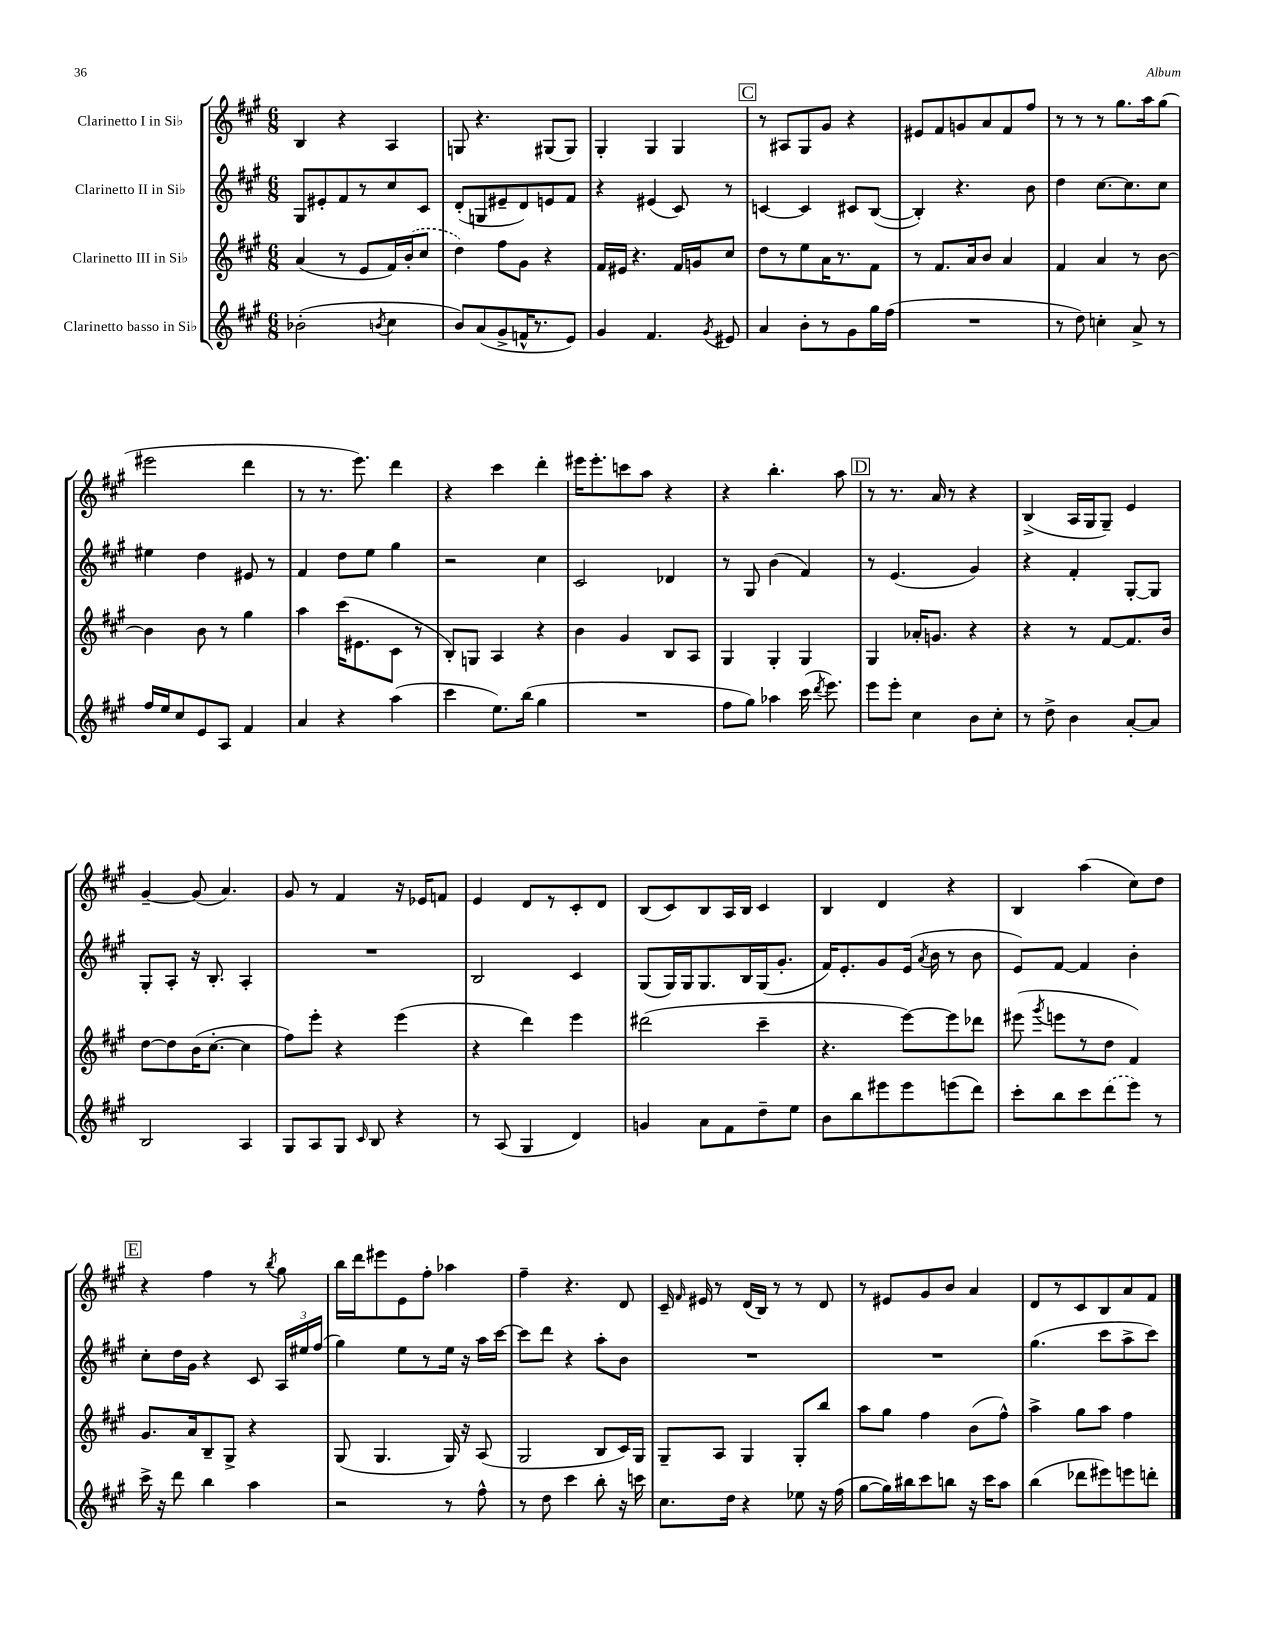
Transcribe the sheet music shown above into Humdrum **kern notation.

**kern	**kern	**kern	**kern
*part4	*part3	*part2	*part1
*staff4	*staff3	*staff2	*staff1
*I"Clarinetto basso in Si♭	*I"Clarinetto III in Si♭	*I"Clarinetto II in Si♭	*I"Clarinetto I in Si♭
*clefG2	*clefG2	*clefG2	*clefG2
*k[f#c#g#]	*k[f#c#g#]	*k[f#c#g#]	*k[f#c#g#]
*M6/8	*M6/8	*M6/8	*M6/8
=18	=18	=18	=18
(2b-X'\	(4a/	8G#/L	4B/
.	.	8e#X'/	.
.	8r	8f#/	4r
.	8e/L	8r	.
8qbn/	.	.	.
4cc#\	16f#/L)	8cc#/	4A/
.	(16b'/J	.	.
.	8cc#/J	8c#/J	.
=19	=19	=19	=19
8b/L)	4dd\)	(8d'/L	8Gn/
(8a/	.	8Gn/	4.r
8g#^/	8ff#\L	8e#X~/	.
16fn^^/K	8g#\J	8d/)	.
8.r	.	.	.
.	4r	8en/	(8G#X/L
8e/J)	.	8f#/J	8G#/J)
=20	=20	=20	=20
4g#/	16f#/LL	4r	4G#'/
.	16e#X/JJ	.	.
.	4.r	.	.
4.f#/	.	(4e#X/	4G#/
.	16f#/LL	8c#/)	4G#/
.	16gn/J	.	.
8qg#/	.	.	.
8e#X/	8cc#/J	8r	.
!!LO:REH:place=s1:t=C
=21	=21	=21	=21
4a/	8dd\L	[4cn/	8r
.	8r	.	8A#X/L
8b'\L	8ee\	4c/]	8G#/
8r	16a\K	.	8g#/J
.	8.r	.	.
8g#\	.	8c#X/L	4r
16gg#\L	8f#\J	([8B/J	.
(16ff#\JJ	.	.	.
=22	=22	=22	=22
2.r	8r	4B'/])	8e#X/L
.	8.f#/L	.	8f#/
.	.	4.r	8gn/
.	16a/k	.	.
.	8b/J	.	8a/
.	4a/	.	8f#/
.	.	8b\	8ff#/J
=23	=23	=23	=23
8r	4f#/	4dd\	8r
8dd\)	.	.	8r
4ccn'\	4a/	[8.cc#\L	8r
.	.	.	8.gg#\L
.	.	8.cc#\]	.
8a^/	8r	.	.
.	.	.	16aa\k
8r	[8b\	8cc#\J	(8gg#\J
!!LO:LB:g=z
=24	=24	=24	=24
16ff#/LL	4b\]	4ee#X\	2eee#X\
16ee/J	.	.	.
8cc#/	.	.	.
8e/	8b\	4dd\	.
8A/J	8r	.	.
4f#/	4gg#\	8e#X/	4ddd\
.	.	8r	.
=25	=25	=25	=25
4a/	4aa\	4f#/	8r
.	.	.	8.r
4r	(16ccc#\KL	8dd\L	.
.	8.e#X\	.	8.eee\)
.	.	8ee\J	.
(4aa\	8c#\J	4gg#\	4ddd\
.	8r	.	.
=26	=26	=26	=26
4ccc#\	8B'/L)	2r	4r
.	8Gn/J	.	.
8.ee\L)	4A/	.	4ccc#\
(16bb\Jk	.	.	.
4gg#\	4r	4cc#\	4ddd'\
=27	=27	=27	=27
2.r	4b\	2c#/	16eee#X\KL
.	.	.	8.eee#'\
.	4g#/	.	8cccn\
.	.	.	8aa\J
.	8B/L	4d-X/	4r
.	8A/J	.	.
=28	=28	=28	=28
8ff#\L	4G#/	8r	4r
8gg#\J)	.	8G#/	.
4aa-X\	4G#'/	(4b\	4.bb'\
(16ccc#\	4G#/	4f#/)	.
8qddd/	.	.	.
8.eee\)	.	.	.
.	.	.	8aa\
!!LO:REH:place=s1:t=D
=29	=29	=29	=29
8eee\L	4G#/	8r	8r
8eee'\J	.	(4.e/	8.r
4cc#\	16a-X'/KL	.	.
.	8.gn/J	.	16a/
.	.	.	8r
8b\L	4r	4g#/)	4r
8cc#'\J	.	.	.
=30	=30	=30	=30
8r	4r	4r	(4B^/
8dd^\	.	.	.
4b\	8r	4f#'/	16A/LL
.	.	.	16G#/J
.	[8f#/L	.	8G#~/J)
[8a'/L	8.f#/]	[8G#'/L	4e/
8a/J]	.	8G#/J]	.
.	16b/Jk	.	.
!!LO:LB:g=z
=31	=31	=31	=31
2B/	[8dd\L	8G#'/L	[4g#~/
.	8dd\]	8A'/J	.
.	(16b\K	16r	(8g#/]
.	[8.cc#'\J	8.B'/	.
.	.	.	4.a/)
4A/	4cc#\]	4A'/	.
=32	=32	=32	=32
8G#/L	8ff#\L)	2.r	8g#/
8A/	8eee'\J	.	8r
8G#/J	4r	.	4f#/
16qqc#/	.	.	.
8B/	.	.	.
4r	(4eee\	.	16r
.	.	.	16e-X/KL
.	.	.	8fn/J
=33	=33	=33	=33
8r	4r	2B/	4e/
(8A/	.	.	.
4G#/	4ddd\)	.	8d/L
.	.	.	8r
4d/)	4eee\	4c#/	8c#'/
.	.	.	8d/J
=34	=34	=34	=34
4gn/	(2ddd#X\	(8G#/L	(8B/L
.	.	16G#/L)	8c#/)
.	.	16G#/J	.
8a\L	.	8.G#/	8B/
8f#\	.	.	16A/L
.	.	16B/L	16B/JJ
8dd~\	4ccc#~\	(16G#/J	4c#/
.	.	8.g#'/J	.
8ee\J	.	.	.
=35	=35	=35	=35
8b\L	4.r	16f#/KL)	4B/
.	.	8.e'/	.
8bb\	.	.	.
8eee#X\	.	8g#/	4d/
8eee#\	[8eee\L)	(16e/Jk	.
.	.	8qa/	.
.	.	16b\	.
(8eeen\	8eee\]	8r	4r
8ddd\J)	8ddd-X\J	8b\	.
=36	=36	=36	=36
8ccc#'\L	(8eee#X\	8e/L)	4B/
.	8qggg#/	.	.
8bb\	8eeen\L	[8f#/J	.
8ccc#\	8r	4f#/]	(4aa\
(8ddd\	8dd\J	.	.
8eee\J)	4f#/)	4b'\	8cc#\L)
8r	.	.	8dd\J
!!LO:LB:g=z
!!LO:REH:place=s1:t=E
=37	=37	=37	=37
16ccc#^\	8.g#/L	8cc#'\L	4r
16r	.	.	.
8ddd\	.	16dd\L	.
.	16a/k	16g#\JJ	.
4bb\	8B~/	4r	4ff#\
.	8G#^/J	.	.
4aa\	4r	8c#/	8r
.	.	.	8qbb/
.	.	24A/LL	8gg#\
.	.	24ee#X/	.
.	.	(24ff#/JJ	.
=38	=38	=38	=38
2r	(8G#/	4gg#\)	16bb\LL
.	.	.	16ddd\J
.	4.G#/	.	8eee#X\
.	.	8ee\L	8e\
.	.	8r	8ff#'\J
8r	16G#/)	16ee\Jk	4aa-X\
.	16r	16r	.
8ff#^^\	(8A/	16aa\LL	.
.	.	[16ccc#\JJ	.
=39	=39	=39	=39
8r	2G#/	8ccc#\L]	4ff#~\
8dd\	.	8ddd\J	.
4ccc#\	.	4r	4.r
8bb'\	8B/L	8aa'\L	.
16r	16c#/L)	8b\J	8d/
16cccn\	16G#/JJ	.	.
=40	=40	=40	=40
8.cc#\L	8G#~/L	2.r	16c#~/
.	.	.	16qqf#/
.	.	.	16e#X/
.	8A/J	.	8r
16dd\Jk	.	.	.
4r	4G#/	.	(16d/LL
.	.	.	16B/JJ)
.	.	.	8r
8ee-X\	8G#'/L	.	8r
16r	8bb/J	.	8d/
(16ff#\	.	.	.
=41	=41	=41	=41
[8gg#\L	8aa\L	2.r	8r
16gg#\L])	8gg#\J	.	8e#X/L
16bb#X\J	.	.	.
8ccc#\	4ff#\	.	8g#/
8bbn\J	.	.	8b/J
16r	(8b\L	.	4a/
16ccc#\KL	.	.	.
8aa\J	8ff#^^\J)	.	.
=42	=42	=42	=42
(4bb\	4aa^\	(4.gg#\	8d/L
.	.	.	8r
8ddd-X\L	8gg#\L	.	8c#/
8eee#X\)	8aa\J	8ccc#\L	8B/
8eeen\	4ff#\	8aa^\	8a/
8dddn'\J	.	8ccc#\J)	8f#/J
==	==	==	==
*-	*-	*-	*-
